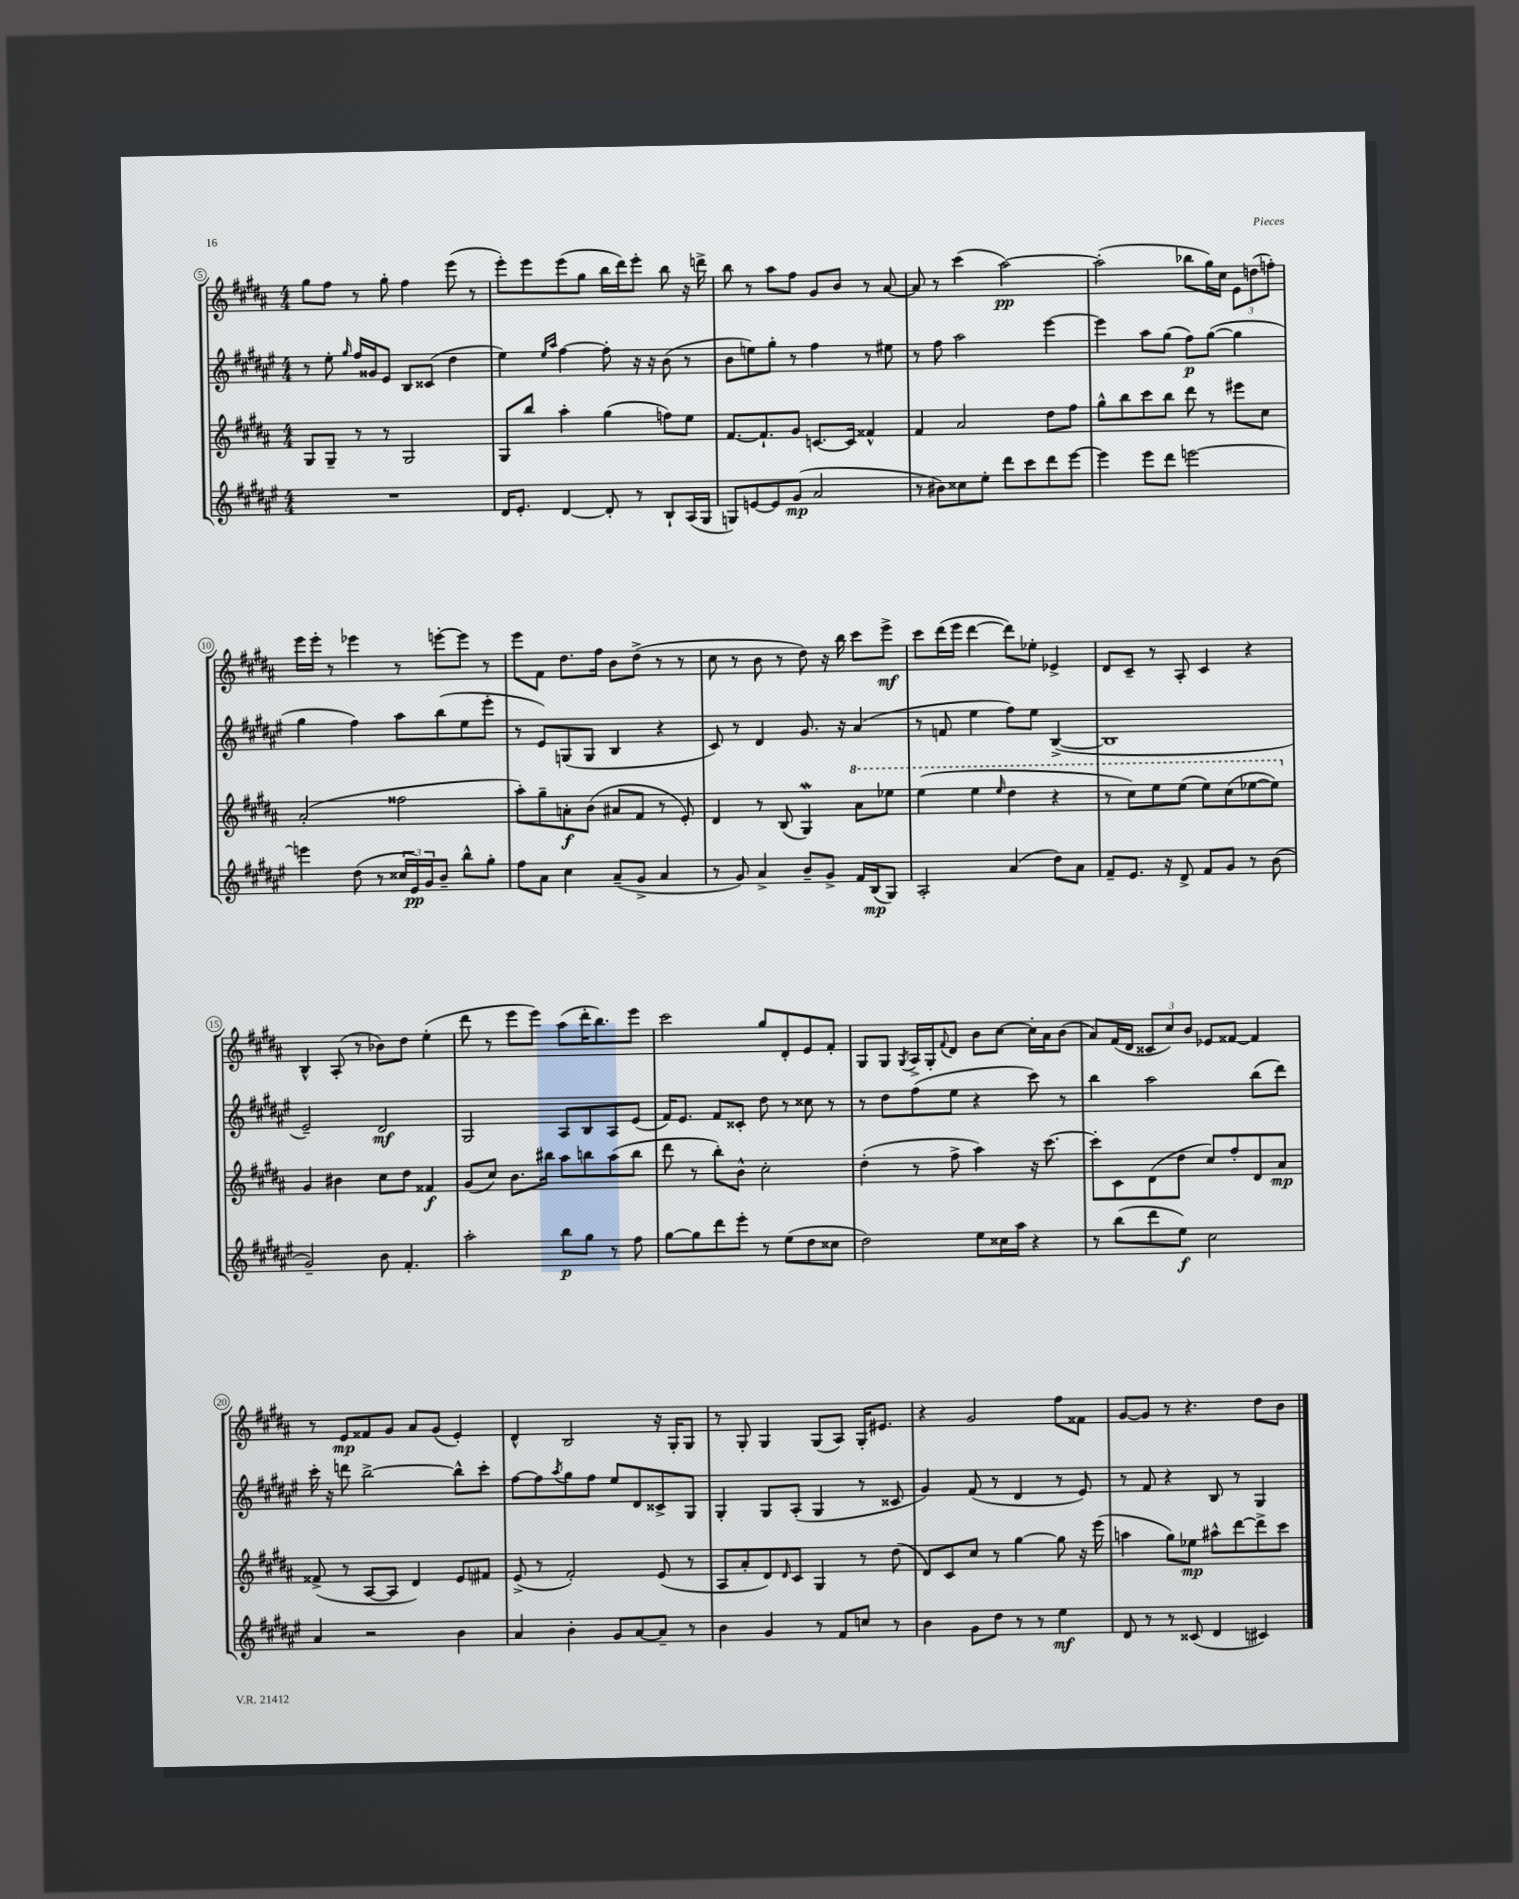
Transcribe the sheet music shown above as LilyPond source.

<<
\new StaffGroup <<
\new Staff = "s0" {
    \clef treble \key b \major \numericTimeSignature \time 4/4
    gis''8 fis''8 r8 gis''8-. fis''4 e'''8( r8 |
    e'''8-.) e'''8 e'''8( gis''8 b''16 dis'''16) e'''8-. b''8 r16 d'''16-> |
    b''8 r8 ais''8 fis''8 gis'8 b'8 r8 ais'8~ |
    ais'8 r8 cis'''4( ais''2~\pp) |
    ais''2-.( bes''8 gis''16) cis''16 \tuplet 3/2 { e'8 d''8( f''8-.) } |
    e'''16 e'''16-. r8 ees'''4 r8 e'''8~-. e'''8 r8 |
    e'''8 fis'8 dis''8. fis''16 b'8 dis''8->( r8 r8 |
    cis''8 r8 b'8 r8 dis''8) r16 b''16 cis'''8 e'''8->\mf |
    cis'''8 dis'''16( e'''16 dis'''4~ dis'''8) ees''8-. ees'4-> |
    dis'8 cis'8-- r8 ais8-. cis'4 r4 |
    b4-^ ais8-.( r8 bes'8) dis''8 e''4-.( |
    dis'''8 r8 e'''8 e'''8) ais''8( dis'''16-. b''8.) e'''8 |
    cis'''2 gis''8 dis'8-. e'8 fis'8-. |
    gis8 gis8 \acciaccatura { gis8 } ais16-> gis16-. \appoggiatura { fis'8 } dis'8 b'8 cis''8~ cis''16-. ais'16 b'8( |
    ais'8) fis'16( dis'16 \tuplet 3/2 { cisis'8 cis''8) b'8 } ees'8 fisis'8~ fisis'4 |
    r8 e'8\mp fisis'8 gis'8 ais'8 gis'8( e'4-.) |
    dis'4-^ b2 r16 gis16-. gis8 |
    r8 gis8-. gis4 gis8( ais8) gis16-. eis'8. |
    r4 gis'2 fis''8 fisis'8 |
    gis'8~ gis'8 r8 r4. dis''8 b'8 \bar "|." |
}
\new Staff = "s1" {
    \clef treble \key fis \major \numericTimeSignature \time 4/4
    r8 eis''8-. \grace { gis''16 } fis''16 gisis'16 eis'8 b8 cisis'8( dis''4 |
    eis''4) \grace { eis''16 ais''16 } fis''4~ fis''8-. r16 r16 b'8( r8 |
    b'8 e''8) gis''8-. r8 fis''4 r8 eis''8 |
    r8 fis''8 ais''2 eis'''4~ |
    eis'''4 ais''8 gis''8( fis''8\p) gis''8~( gis''4 |
    gis''4 fis''4) ais''8 b''8( eis''8 eis'''8-. |
    r8 eis'8) g8( g8 b4 r4 |
    cis'8) r8 dis'4 gis'8. r16 ais'4( |
    r8 f'8 eis''4 fis''8) eis''8 b4~->( |
    b1 |
    eis'2--) dis'2\mf |
    gis2 ais8 b8 ais8 eis'8( |
    fis'16) eis'8. fis'8 cisis'8-. dis''8 r8 cisis''8 r8 |
    r8 dis''8 fis''8( eis''8 r4 cis'''8) r8 |
    b''4 ais''2 b''8( dis'''8) |
    cis'''16-. r16 d'''8 b''2~-> b''8-^ cis'''8-. |
    fis''8~ fis''8 \acciaccatura { ais''8 } gis''8 fis''8 eis''8 dis'8 cisis'8-> gis8 |
    gis4-. gis8 ais8-.( gis4 r8 cisis'8 |
    gis'4) fis'8( r8 dis'4 r8 eis'8) |
    r8 fis'8 r4 b8 r8 gis4 \bar "|." |
}
\new Staff = "s2" {
    \clef treble \key b \major \numericTimeSignature \time 4/4
    gis8 gis8-- r8 r8 gis2 |
    gis8 b''8 ais''4-. gis''4( f''8) e''8 |
    fis'8.~ fis'8.-! gis'8 c'8.~ c'16 fisis'4-^ |
    fis'4 ais'2 dis''8 fis''8 |
    gis''8-^ b''8 cis'''8 b''8 dis'''8 r8 eis'''8 cis''8 |
    ais'2-.( fisis''2 |
    ais''8-.) gis''8-- a'8-.\f b'8( ais'8 fis'8 r8 e'8-.) |
    dis'4 r8 b8( gis4\mordent) \ottava #1 ais''8 ees'''8 |
    e'''4( e'''4 \grace { e'''16 } dis'''4 r4 |
    r8 cis'''8) e'''8 e'''8( e'''8) cis'''8( ees'''8~ ees'''8) \ottava #0 |
    gis'4 bis'4 cis''8 dis''8 fisis'4\f |
    gis'8( cis''8) b'8. bis''16 ais''8 b''8 ais''8( b''8 |
    dis'''8 r8 b''8-.) b'8-^ cis''2-. |
    dis''4-.( r8 fis''8-> ais''4) r16 cis'''8.~ |
    cis'''8-. cis'8 dis'8( dis''8 cis''8) fis''8-. dis'8 ais'8\mp |
    fisis'8->( r8 ais8~ ais8 dis'4) e'8 fis'8 |
    e'8->( r8 fis'2-.) e'8( r8 |
    ais8 ais'8-. dis'8) \grace { dis'16 } cis'8 gis4 r8 dis''8( |
    dis'8) cis'8 cis''8 r8 gis''4~ gis''8 r16 e'''16( |
    a''4 gis''8) ees''8\mp ais''8-^ dis'''8~ dis'''8-> cis'''8 \bar "|." |
}
\new Staff = "s3" {
    \clef treble \key fis \major \numericTimeSignature \time 4/4
    R1 |
    dis'16 eis'8.-. dis'4~ dis'8-. r8 b8-! ais16( gis16 |
    g8) e'8~ e'8 gis'8\mp( ais'2 |
    r8 bis'8) cisis''8 eis''8-. dis'''8 cis'''8 dis'''8 eis'''8~ |
    eis'''4 eis'''8 dis'''8 e'''2~ |
    e'''4 dis''8( r8 \tuplet 3/2 { cisis''16 eis'16\pp) gis'16 } b'8-- b''8-^ gis''8-. |
    fis''8 ais'8 cis''4 ais'8--( gis'8-> ais'4 |
    r8 gis'8) ais'4-> b'8-- gis'8-> fis'16 b16\mp( gis8) |
    ais2-. ais'4( dis''8) ais'8 |
    fis'8-- eis'8. r16 dis'8-> fis'8 gis'8 r8 b'8( |
    gis'2--) b'8 fis'4.-. |
    ais''2-. b''8\p gis''8 r8 fis''8 |
    gis''8~ gis''8 dis'''8 eis'''8-. r8 eis''8( dis''8 cisis''8 |
    dis''2) eis''8 cisis''16 ais''16 r4 |
    r8 b''8( dis'''8 eis''8\f) cis''2 |
    ais'4 r2 b'4 |
    ais'4 b'4-. gis'8 ais'8~ ais'8-- r8 |
    b'4 gis'4 r8 fis'8 c''8 r8 |
    b'4 gis'8 dis''8 r8 r8 eis''4\mf |
    dis'8 r8 r8 cisis'8( dis'4 cis'4) \bar "|." |
}
>>
>>
\layout { \context { \Score currentBarNumber = #5 \override BarNumber.stencil = #(make-stencil-circler 0.1 0.3 ly:text-interface::print) } }
